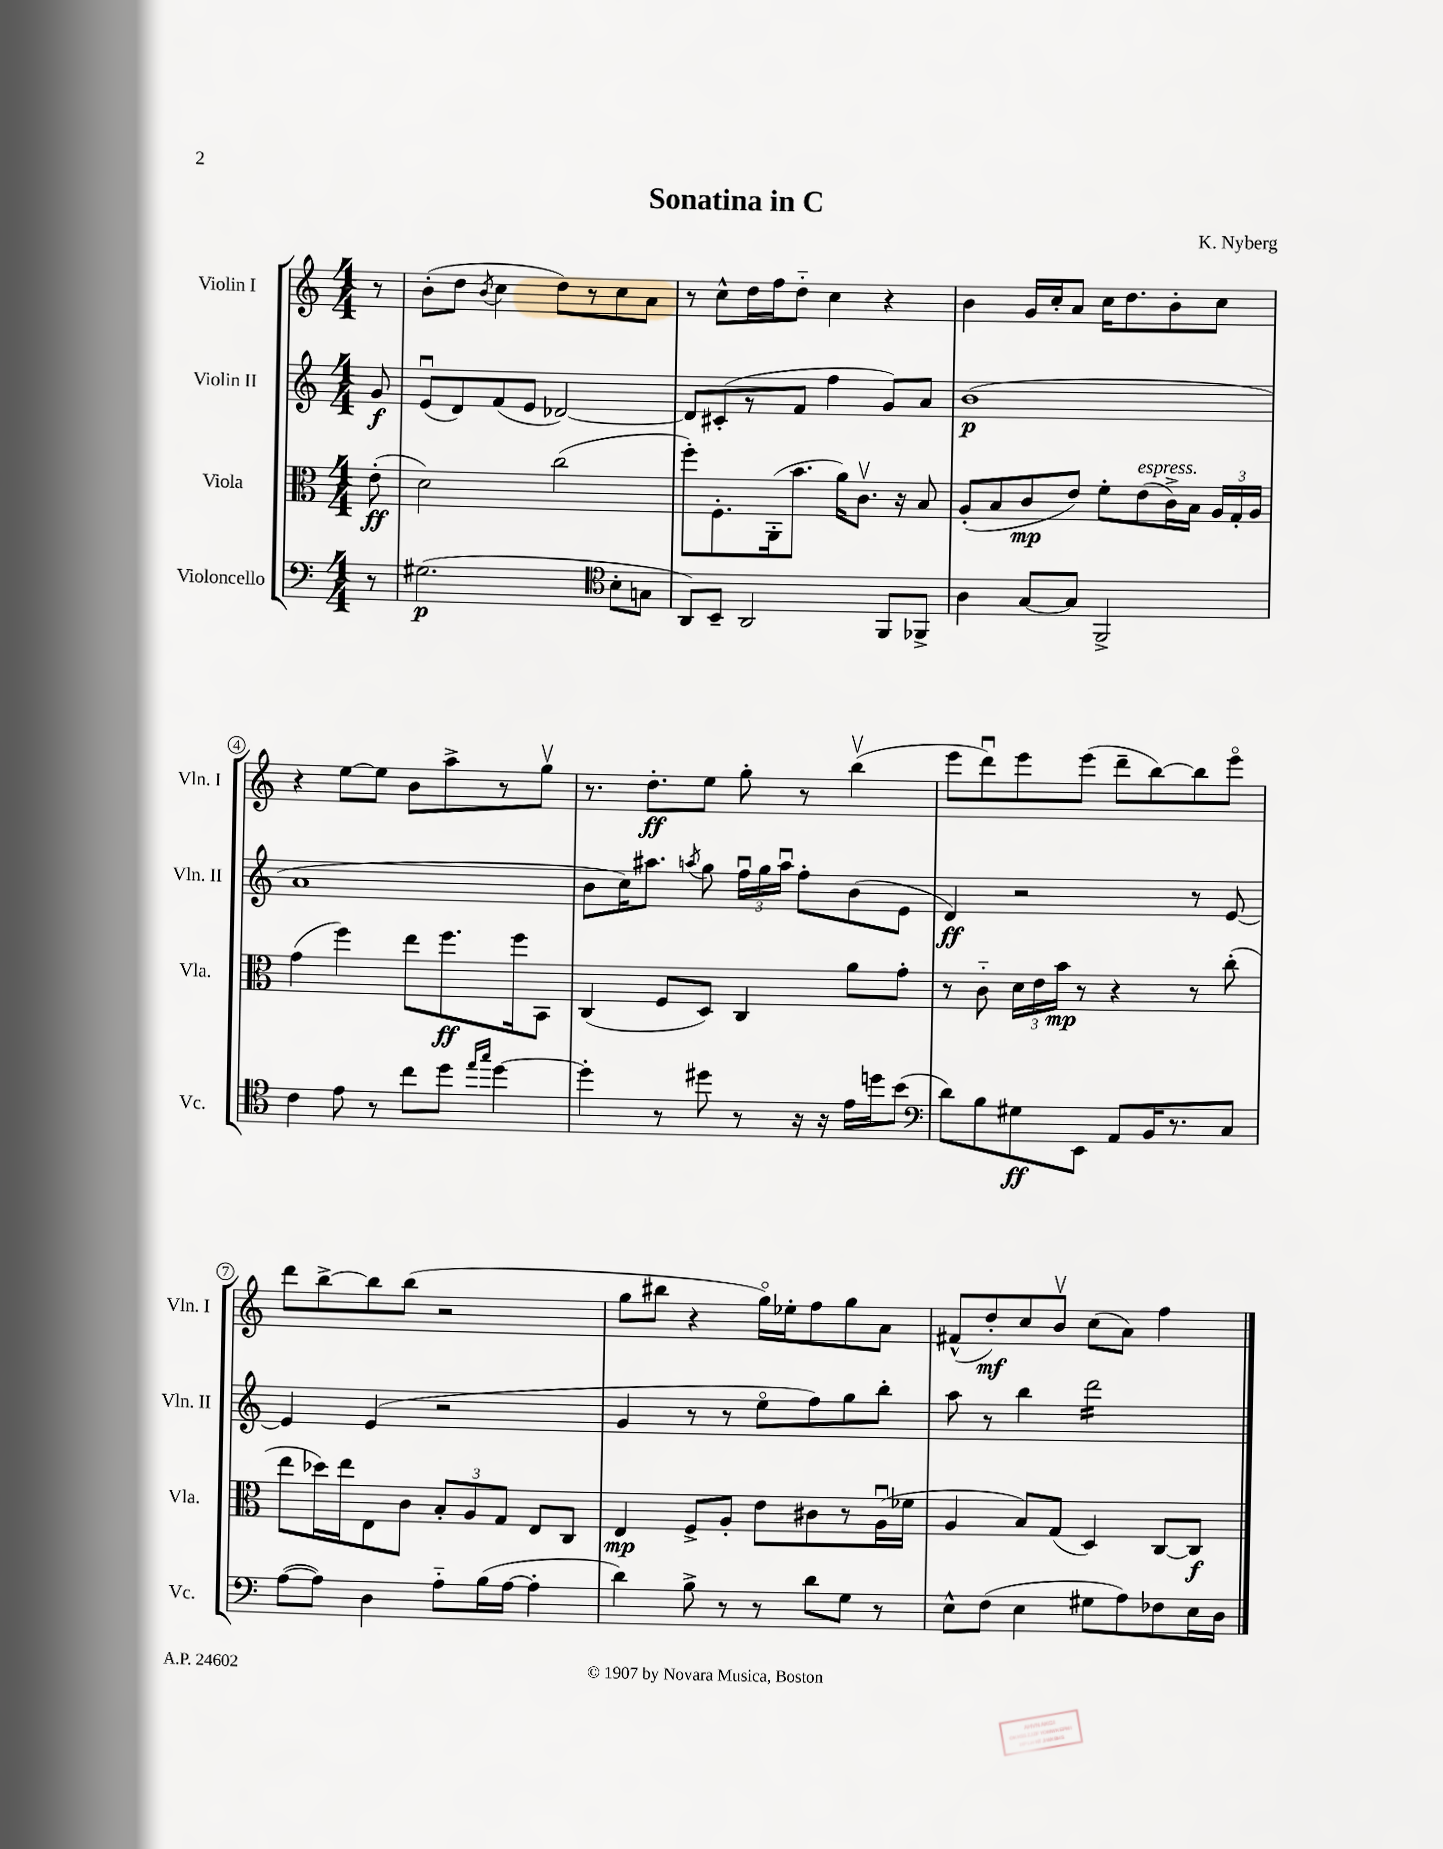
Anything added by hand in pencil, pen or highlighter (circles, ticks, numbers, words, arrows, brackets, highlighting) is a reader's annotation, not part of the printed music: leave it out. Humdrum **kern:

**kern	**kern	**kern	**kern
*staff4	*staff3	*staff2	*staff1
*clefF4	*clefC3	*clefG2	*clefG2
*k[]	*k[]	*k[]	*k[]
*M4/4	*M4/4	*M4/4	*M4/4
8r	(8e'\	8g/	8r
=	=	=	=
(2.G#\	2d\)	(8eu/L	(8b'\L
.	.	8d/)	8dd\J
.	.	.	8qb/
.	.	(8f/	4cc\
.	.	8e/J	.
.	(2cc\	[2d-/)	8dd\L)
.	.	.	8r
*clefC4	*	*	*
8B'\L	.	.	8cc\
8G\J	.	.	8a\J
=	=	=	=
8AA/L)	8ff'\L)	8d-/]L	8r
8BB~/J	8.F'\	(8c#'/	8cc^^\L
2AA/	.	8r	16dd\L
.	(16AA'\k	.	16ff\J
.	8.b\J	8f/J	8dd'~\J
.	.	4ff\	4cc\
.	16a\LK)	.	.
.	8.cv\J	.	.
8FF/L	.	8g/L)	4r
.	16r	.	.
8FF-^/J	8B/	8a/J	.
=	=	=	=
4A\	(8A'/L	(1b	4b\
.	8B/	.	.
[8G/L	8c/	.	16g/LL
.	.	.	16cc'/J
8G/]J	8e/J)	.	8a/J
2FF^/	8f'\L	.	16cc\LK
.	.	.	8.dd\
.	(8e\	.	.
.	16c^\L)	.	8b'\
.	16B\JJ	.	.
.	24A/LL	.	8cc\J
.	24G'/	.	.
.	24A/JJ	.	.
=	=	=	=
4c\	(4g\	1a	4r
8e\	4ff\)	.	[8ee\L
8r	.	.	8ee\]J
8cc\L	8ee\L	.	8b\L
8dd\J	8.ff\	.	8aa^\
16qqee/LL	.	.	.
16qqgg/JJ	.	.	.
[4dd\	.	.	8r
.	16ff\k	.	.
.	8BB\J	.	8ggv\J
=	=	=	=
4dd'\]	(4C/	8b\L	8.r
.	.	16cc\K)	.
.	.	8.aa#\J	8.dd'\L
8r	8F/L	.	.
.	.	8qaa/	.
8dd#\	8D/J)	8gg\	8ee\J
8r	4C/	24ffu\LL	8gg'\
.	.	24gg\	.
.	.	24aau\JJ	.
16r	.	8ff'\L	8r
16r	.	.	.
16e\LL	8a\L	(8b\	(4bbv\
16dd\J	.	.	.
(8b\J	8g'\J	8e\J	.
=	=	=	=
*clefF4	*	*	*
8d\L)	8r	4d/)	8eee\L
8B\	8c'~\	.	8dddu\)
8G#\	24d\LL	2r	8eee\
.	24e\	.	.
.	24b\JJ	.	.
8EE\J	8r	.	(8eee\J
8AA/L	4r	.	8ddd~\L
16BB/K	.	.	[8bb\)
8.r	.	.	.
.	8r	8r	8bb\]
8C/J	(8cc'\	[8e/	8eeeo\J
=	=	=	=
([8A\L	8ee\L	4e/]	8ddd\L
8A\]J)	16dd-\L)	.	[8bb^\
.	16ee\J	.	.
4D\	8E\	(4e/	8bb\]
.	8c\J	.	(8bb\J
8A'~\L	12B'/L	2r	2r
.	12A/	.	.
(16B\L	.	.	.
.	12G/J	.	.
[16A\JJ	.	.	.
4A'\]	8E/L	.	.
.	8C/J	.	.
=	=	=	=
4d\)	4E/	4g/	8gg\L
.	.	.	8bb#\J
8B^\	8F^/L	8r	4r
8r	8A'/J	8r	.
8r	8e\L	8eeo\L	16ggo\LL)
.	.	.	16ee-'\J
8d\L	8c#\	8ff\)	8ff\
8G\J	8r	8gg\	8gg\
8r	(16Au\L	8bb'\J	8a\J
.	16f-\JJ	.	.
=	=	=	=
8E^^\L	4A/	8aa\	(8f#^^/L
(8F\J	.	8r	8dd'/)
4E\	8B/L)	4bb\	8cc/
.	(8G/J	.	8bv/J
8G#\L	4D/)	2ddd\	(8cc\L
8A\)	.	.	8a\J)
8F-\	[8C/L	.	4ff\
16E\L	8C/]J	.	.
16D\JJ	.	.	.
==	==	==	==
*-	*-	*-	*-
